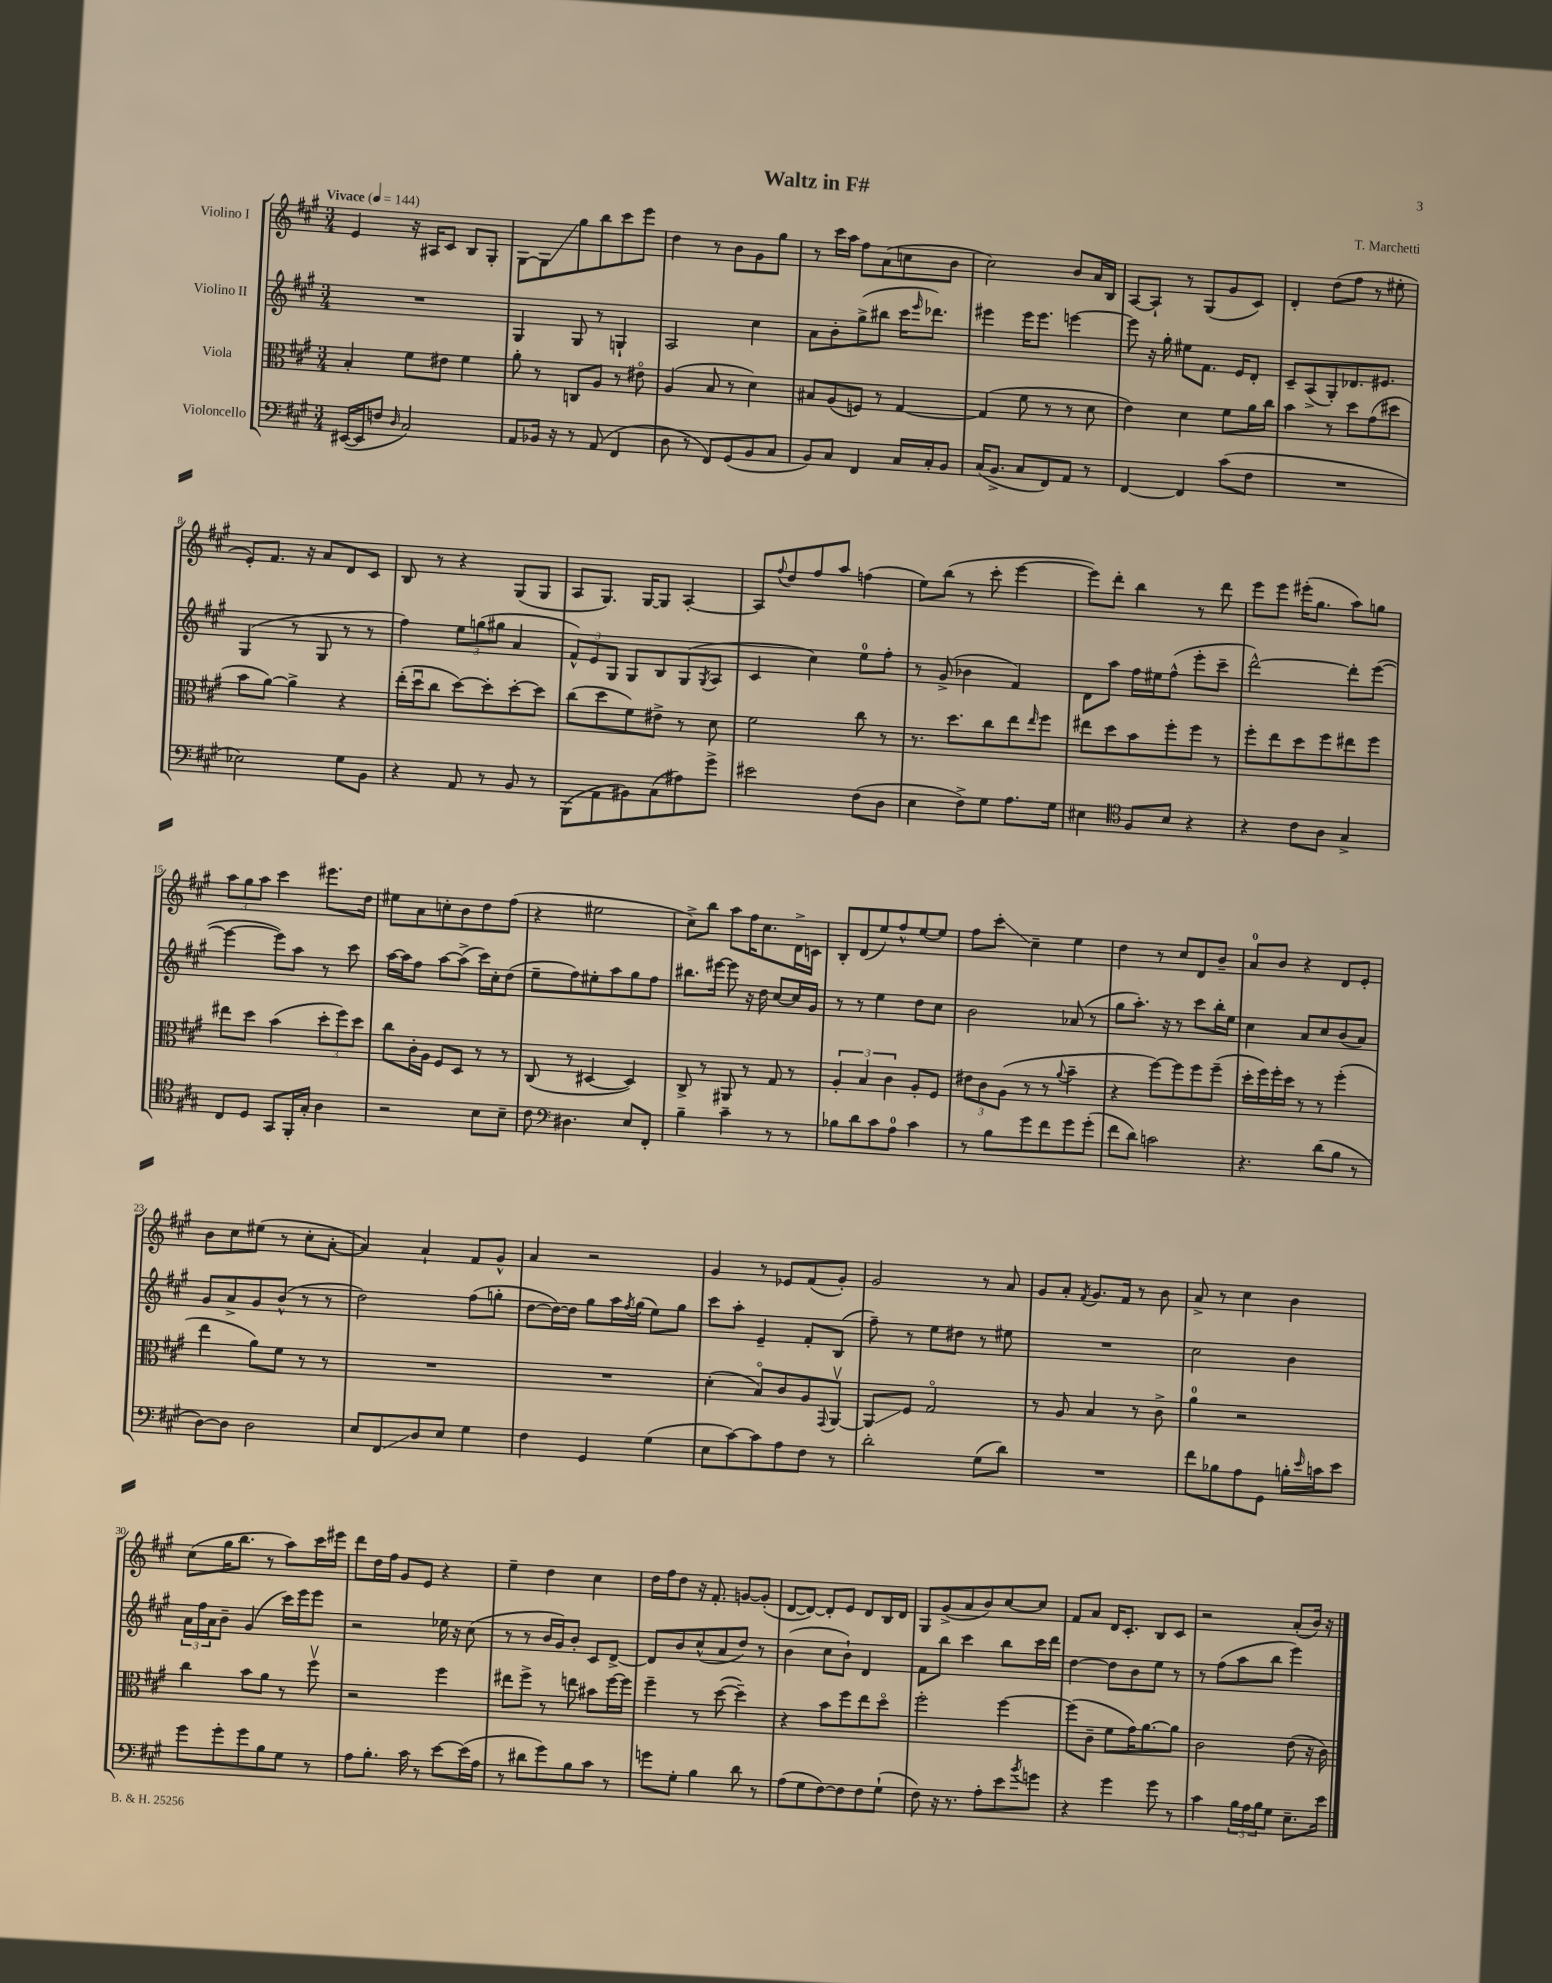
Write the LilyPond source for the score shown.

\header { title = "Waltz in F#" composer = "T. Marchetti" }
<<
\new StaffGroup <<
\new Staff = "s0" \with { instrumentName = "Violino I" } {
    \clef treble \key a \major \numericTimeSignature \time 3/4 \tempo "Vivace" 4 = 144
    e'4 r16 ais16 cis'8 b8 gis8-. |
    gis8~ gis8\glissando gis''8 b''8 cis'''8 e'''8 |
    d''4 r8 b'8 gis'8 gis''8 |
    r8 cis'''16 a''16 fis''8 a'8( c''8 b'8 |
    cis''2) b'8 a'16 b16 |
    a8~ a8-! r8 gis8( gis'8 cis'8) |
    d'4-. d''8( fis''8 r8 eis''8-. |
    e'8-.) fis'8. r16 a'8 d'8 cis'8 |
    b8 r8 r4 gis8( gis8 |
    a8 gis8.) gis16~ gis8 a4~-. |
    a8 \appoggiatura { fis''8 } d''8 fis''8 a''8 f''4( |
    e''8) b''8( r8 cis'''8-. e'''4~ |
    e'''8) d'''8-. b''4 r8 d'''8 |
    e'''8 e'''8 eis'''16-.( gis''8. a''8) g''8 |
    \tuplet 3/2 { a''8 gis''8 a''8 } cis'''4 eis'''8. d''16 |
    eis''8 a'8 c''8-. b'8 d''8 fis''8( |
    r4 eis''2 |
    cis''8->) b''8 a''8 fis''16 cis''8. d'16-> c'16 |
    b8-. d'8( e''8) fis''8-^ e''8~ e''8 |
    fis''8 cis'''8-.\glissando cis''4-- e''4 |
    d''4 r8 cis''8 d'8 b'8-- |
    a'8-0 b'8 r4 d'8 e'8-. |
    b'8 cis''8 eis''8( r8 cis''8-. a'8~-. |
    a'4) a'4-! fis'8 gis'8-^ |
    a'4 r2 |
    gis'4 r8 ees'8 fis'8( gis'8-.) |
    gis'2 r8 a'8 |
    gis'8 a'8-. \acciaccatura { fis'8 } gis'8. fis'16 r8 b'8 |
    a'8-> r8 cis''4 b'4 |
    cis''8( gis''16 b''8. r8 a''8) cis'''16 eis'''16 |
    d'''8 d''16 fis''16 gis'8 e'8 r4 |
    e''4-- d''4 cis''4 |
    d''16 fis''16 d''8 r16 fis'8.-. g'8~ g'8-.( |
    d'8~ d'8~) d'8-. e'8 d'8 b16 d'16 |
    gis8 gis'8->( a'8 b'8) cis''8~ cis''8 |
    fis'8 a'8 d'16 cis'8.-. b8 cis'8 |
    r2 a'8-.( b'16) r16 \bar "|." |
}
\new Staff = "s1" \with { instrumentName = "Violino II" } {
    \clef treble \key a \major \numericTimeSignature \time 3/4
    R2. |
    gis4 gis8 r8 g4-! |
    a2 cis''4 |
    a'8 b'8-. gis''8->( bis''8 cis'''16 \grace { e'''16 } des'''8.) |
    eis'''4 eis'''16 eis'''8. e'''4~ |
    e'''8 r16 gis''16-. eis''8 fis'8. e'16 d'8-. |
    cis'8-- a8->( gis8-.) des'8. eis'8. |
    gis4( r8 gis8 r8 r8 |
    fis''4) \tuplet 3/2 { e''8 g''8( gis''8 } a'4 |
    \tuplet 3/2 { fis'8-^) e'8 gis8 } gis8 b8 gis8( \acciaccatura { gis8 } a8 |
    cis'4 cis''4) e''8-0 fis''8-. |
    r8 gis'8->( bes'4 fis'4) |
    d'8 a''8 fis''16 eis''16 fis''8-^( e'''8-. cis'''8-- |
    d'''2~-^) d'''8-. e'''8~( |
    e'''4~ e'''8) a''8 r8 cis'''8 |
    a''16~ a''16 fis''8 a''8~ a''8->( cis'''16) cis''16-. d''8( |
    e''8-- fis''8) eis''8-. a''8 gis''8 fis''8 |
    bis''8. eis'''16~ eis'''8 r16 d''16 cis''8~ cis''16 gis'16 |
    r8 r8 e''4 d''8 cis''8 |
    b'2 aes'8( r8 |
    gis''8 a''8.-.) r16 r8 cis'''8 b''16-. e''16 |
    cis''4 a'8 cis''8 b'8( a'8) |
    gis'8 a'8-> gis'8 b'8-^( r8 r8 |
    d''2) fis''8( g''8-. |
    d''8~ d''16~) d''16 gis''8 a''16 \acciaccatura { fis''8 } gis''16( e''8) gis''8 |
    cis'''8 a''8-. e'4-- fis'8-. b8( |
    fis''8--) r8 e''8 dis''8 r8 eis''8 |
    R2. |
    cis''2 b'4 |
    \tuplet 3/2 { a'16 fis''16 a'16 } b'8-- gis'4( cis'''16) e'''16 e'''8 |
    r2 ees''16 r16 cis''8( |
    r8 r8 b'16 gis'16) b'8-. cis'8 d'8~-> |
    d'8 b'8 cis''8-^( a'8 d''8) r8 |
    b'4( cis''8 b'8-!) d'4 |
    fis'8 b''8 cis'''4 b''8 cis'''16 d'''16 |
    d''4~ d''8 b'8 e''8 r8 |
    r8 fis''8( a''8 b''8 e'''4) \bar "|." |
}
\new Staff = "s2" \with { instrumentName = "Viola" } {
    \clef alto \key a \major \numericTimeSignature \time 3/4
    b4-. fis'8 eis'8 fis'4 |
    a'8-. r8 c8 a8 r8 eis'8\flageolet |
    a4( b8 r8 d'4) |
    bis8 a8( f8) r8 gis4~ |
    gis4( fis'8 r8 r8 d'8 |
    e'4) d'4 fis'8 a'16 cis''16 |
    b'4 r8 d''8 gis'8( dis''8 |
    b'8 a'8~) a'4-> r4 |
    e''16-.( d''16\downbow cis''8 d''8~) d''8-. d''8~-. d''8 |
    cis''8( d''8 fis'8) eis'8-> r8 d'8 |
    fis'2 cis''8 r8 |
    r8. d''8. cis''8 e''8 \grace { e''16 } fis''8 |
    eis''8 d''8 b'8 fis''8-. fis''8 r8 |
    fis''8-. e''8 d''8 fis''8 eis''8 fis''8 |
    eis''8 d''8 b'4( \tuplet 3/2 { d''8-. fis''8) d''8 } |
    cis''8 cis'16-. a16 fis8 d8 r8 r8 |
    cis8( r8 dis4~ dis4) |
    cis8-> r8 ais,8 r8 gis8 r8 |
    \tuplet 3/2 { a4-. b4 cis'4 } a8-. fis8 |
    \tuplet 3/2 { eis'8 cis'8 a8( } r8 r8 \appoggiatura { a'8 } b'4-- |
    r4 fis''8~) fis''8 fis''8 fis''8--( |
    d''16-. fis''16) fis''16-. d''16 r8 r8 fis''4-.( |
    e''4 a'8) fis'8 r8 r8 |
    R2. |
    R2. |
    d'4-.( b8\flageolet) cis'8 a8 \appoggiatura { gis,8 } a,8~\upbow |
    a,8\glissando fis8 gis2\flageolet |
    r8 a8 b4 r8 cis'8-> |
    a'4-0 r2 |
    cis''4 b'8 a'8 r8 fis''8\upbow |
    r2 fis''4 |
    eis''8 fis''8-> r8 e''8 bis'8 fis''16~ fis''16 |
    fis''4-- r8 d''8~( d''4--) |
    r4 b'8 fis''8 e''8 d''8\flageolet |
    fis''2-. fis''4~ |
    fis''8( cis'8-- fis'8 gis'16) a'8.~ a'8 |
    cis'2 e'8( r16 cis'16) \bar "|." |
}
\new Staff = "s3" \with { instrumentName = "Violoncello" } {
    \clef bass \key a \major \numericTimeSignature \time 3/4
    eis,16~( eis,16 f8 \grace { d16 } cis2) |
    a,8 bes,16 r16 r8 a,8( fis,4 |
    d8 r8 fis,8) gis,8( b,8 cis8 |
    b,8) cis8 fis,4 cis16 cis16-. b,8 |
    cis16( b,8.-> cis8 fis,8) a,8 r8 |
    fis,4~ fis,4 cis'8( fis8 |
    R2. |
    ees2) gis8 b,8 |
    r4 a,8 r8 b,8 r8 |
    b,,8( a,8 bis,8) cis8( ais8) gis'8-> |
    eis'2 fis8( d8 |
    e4 fis8->) gis8 a8. gis16 |
    eis4 \clef tenor fis8 b8 r4 |
    r4 cis'8 a8 gis4-> |
    cis8 d8 gis,8 fis,16-. gis16-. a4 |
    r2 b8 b8-- |
    cis'8 \clef bass dis4. e8 fis,8-. |
    b4-- cis'4-- r8 r8 |
    bes8 d'8 cis'8 a8-0 cis'4 |
    r8 b8 gis'8 fis'8 gis'8 gis'8-.( |
    fis'8 d'8) c'2 |
    r4. d'8( b8 r8 |
    d8~) d8 d2 |
    e8 fis,8\glissando d8 e8 gis4 |
    fis4 gis,4 gis4( |
    e8 cis'8~) cis'8 a8 fis8 r8 |
    d'2-. gis8( d'8) |
    R2. |
    fis'8 bes8 a8 gis,8 b16-. \grace { e'16 } c'16 e'8 |
    gis'8 gis'8-. gis'8 b8 gis8 r8 |
    a8 b8.-. cis'16 r8 e'8~ e'16( a16 |
    r8 dis'8 gis'8) b8 cis'8 r8 |
    g'8 gis8-. b4 d'8 r8 |
    a8( gis8 fis8~) fis8 fis8 gis8-!( |
    fis8) r16 r8. a8-. e'8 \acciaccatura { b'8 } g'8 |
    r4 gis'4 gis'8 r8 |
    cis'4 \tuplet 3/2 { b16 a16 b16 } gis8 e8.-- e'16 \bar "|." |
}
>>
>>
